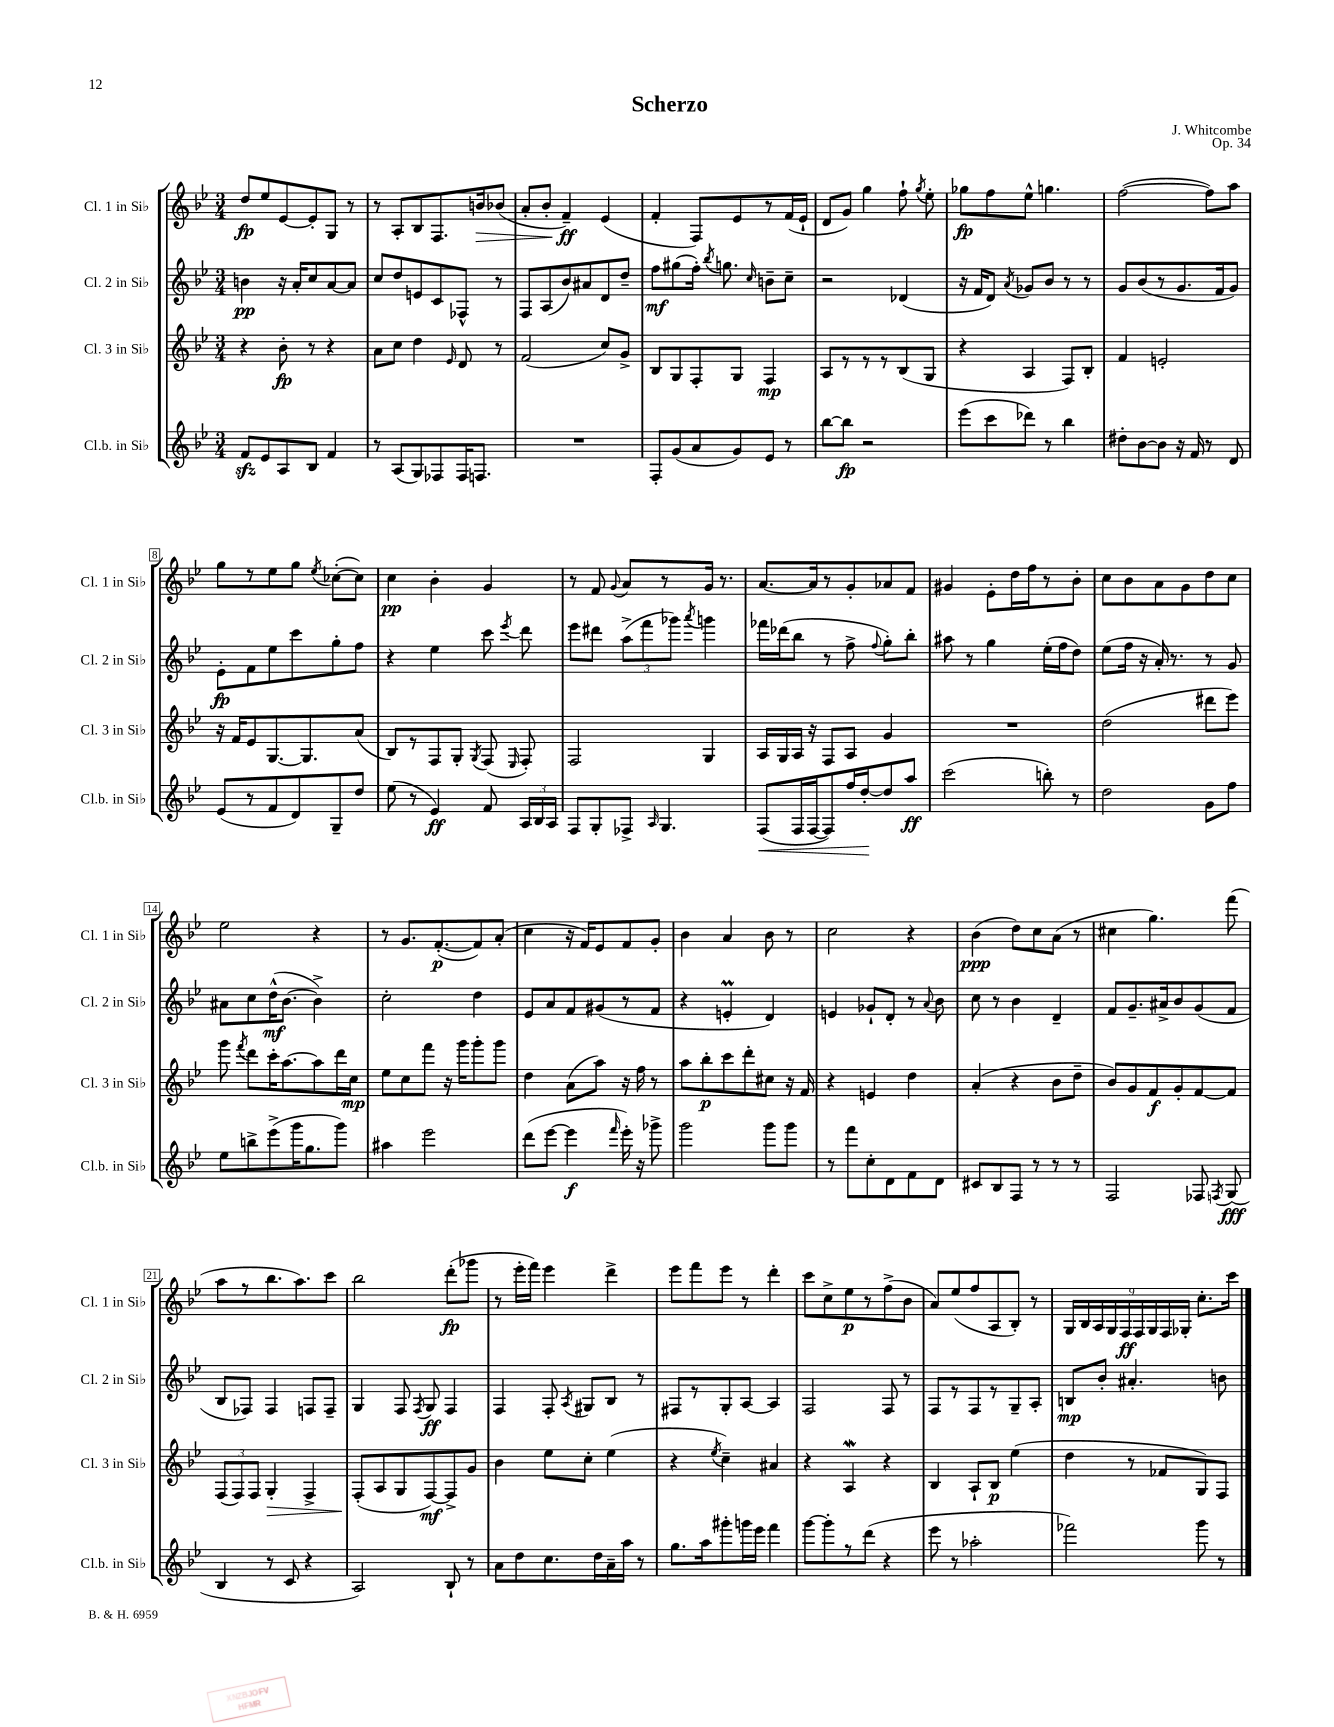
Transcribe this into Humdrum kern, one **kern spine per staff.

**kern	**kern	**kern	**kern
*staff4	*staff3	*staff2	*staff1
*clefG2	*clefG2	*clefG2	*clefG2
*k[b-e-]	*k[b-e-]	*k[b-e-]	*k[b-e-]
*M3/4	*M3/4	*M3/4	*M3/4
8f	4r	4b	8dd
8e-	.	.	8ee-
8A	8b-'	16r	[8e-
.	.	16a'	.
8B-	8r	8cc	8e-']
4f	4r	[8a	8G
.	.	8a]	8r
=	=	=	=
8r	8a	8cc	8r
(8A	8cc	8dd	8A'
8G)	4dd	8e	8B-
8F-	.	8c	8.F
.	16qqe-	.	.
16F-	8d	8F-^^	.
8.F	.	.	16b
.	8r	8r	(8b-
=	=	=	=
2.r	(2f	8F	8a'
.	.	(8A	8b-'
.	.	8b-)	4f~)
.	.	8a#	.
.	8cc)	8d	(4e-
.	8g^	8dd~	.
=	=	=	=
8F'	8B-	8ff	4f'
(8g	8G	(8gg#	.
8a	8F'	16ff')	8F)
.	.	8qbb-	.
.	.	8.gg	.
8g)	8G	.	8e-
.	.	16qqcc	.
8e-	4F	8b~	8r
8r	.	8cc~	(16f
.	.	.	16e-`
=	=	=	=
[8bb-	8A	2r	8d
8bb-]	8r	.	8g)
2r	8r	.	4gg
.	8r	.	.
.	(8B-	(4d-	8ff`
.	.	.	8qgg
.	8G	.	8ee-'
=	=	=	=
(8eee-	4r	16r	8gg-
.	.	16f	.
8ccc	.	8d)	8ff
.	.	8qa	.
8ddd-)	4A	8g-	8ee-^^
8r	.	8b-	4.gg
4bb-	8F)	8r	.
.	8B-'	8r	.
=	=	=	=
8dd#'	4f	8g	([2ff
[8b-	.	(8b-	.
8b-]	2e'	8r	.
16r	.	8.g	.
16f	.	.	.
8r	.	.	8ff])
.	.	16f	.
8d	.	8g)	8aa
=	=	=	=
(8e-	16r	8e-'	8gg
.	16f	.	.
8r	8e-	8f	8r
8f	[8.G	8ee-	8ee-
8d)	.	8ccc	8gg
.	8.G]	.	.
.	.	.	8qee-
8G~	.	8gg'	([8cc-'
8dd	(8a	8ff	8cc-])
=	=	=	=
(8ee-	8B-)	4r	4cc
8r	8r	.	.
4e-)	8F	4ee-	4b-'
.	8G'	.	.
.	8qG	.	.
8f	(8F	8ccc	4g
.	16qqE-	8qeee-	.
24A	8F')	8ddd	.
24B-	.	.	.
24A	.	.	.
=	=	=	=
8F	2F	8eee-	8r
8G'	.	8ddd#	8f
.	.	.	8qqg
8F-^	.	(12aa^	8a
.	.	12fff	.
16qqA	.	.	.
4.G	.	.	8r
.	.	12ggg-)	.
.	.	8qaaa	.
.	4G	4ggg	16g
.	.	.	8.r
=	=	=	=
(8F	16A	16fff-	[8.a
.	16G	(16ddd-	.
16F	16A	8bb-	.
[16F	16r	.	16a]
8F])	8F	8r	8r
16ff	8A	8ff^	8g'
[16dd'	.	.	.
.	.	8qqff	.
8dd]	4g	8gg')	8a-
8aa	.	8bb-'	8f
=	=	=	=
(2ccc	2.r	8aa#	4g#
.	.	8r	.
.	.	4gg	8e-'
.	.	.	16dd
.	.	.	16ff
8bb')	.	(16ee-'	8r
.	.	16ff	.
8r	.	8dd)	8b-'
=	=	=	=
2dd	(2dd	(8ee-	8cc
.	.	16ff	8b-
.	.	16r	.
.	.	16a')	8a
.	.	8.r	.
.	.	.	8g
8g	8ddd#	8r	8dd
8ff	8eee-)	8g	8cc
=	=	=	=
8ee-	8ggg	8a#	2ee-
.	8qfff	.	.
8bb^	8ddd	8cc	.
(8eee-^	16ccc'	(16dd^^	.
.	[8.aa	[8.b-	.
16ggg	.	.	.
8.gg	.	.	.
.	8aa]	4b-^])	4r
8ggg)	16ddd	.	.
.	16cc	.	.
=	=	=	=
4aa#	8ee-	2cc'	8r
.	8cc	.	8.g
2eee-	8fff	.	.
.	.	.	([8.f'
.	16r	.	.
.	16ggg	.	.
.	8ggg'	4dd	8f])
.	8ggg	.	(8a'
=	=	=	=
(8ddd	4dd	8e-	4cc
[8eee-	.	8a	.
4eee-]	(8a	8f	16r
.	.	.	16f)
.	8aa)	(8g#	8e-
16qqfff	.	.	.
16eee-')	16r	8r	8f
16r	16ff	.	.
8ggg-^	8r	8f	8g'
=	=	=	=
2ggg	8aa	4r	4b-
.	8bb-'	.	.
.	8ccc	4e'	4a
.	8ddd'	.	.
8ggg	8cc#	4d)	8b-
8ggg	16r	.	8r
.	16f	.	.
=	=	=	=
8r	4r	4e	2cc
8fff	.	.	.
8cc'	4e	8g-`	.
8d	.	8d'	.
8f	4dd	8r	4r
.	.	8qqa	.
8d	.	8b-	.
=	=	=	=
8c#	(4a'	8cc	(4b-
8B-	.	8r	.
8F	4r	4b-	8dd)
8r	.	.	8cc
8r	8b-	4d~	(8a
8r	8dd~	.	8r
=	=	=	=
2F	8b-)	8f	4cc#
.	8g	8.g~	.
.	8f	.	4.gg)
.	.	16a#^	.
.	8g'	8b-	.
8F-	[8f	(8g	.
8qF	.	.	.
(8G	8f]	8f	(8fff
=	=	=	=
4B-	(12F	8B-	8aa
.	12F)	.	.
.	.	8F-)	8r
.	12F	.	.
8r	4G'	4F-	8.bb-
8c	.	.	.
.	.	.	8.aa)
4r	4F^	8F	.
.	.	8F~	8ccc
=	=	=	=
2A)	(8F'	4G	2bb-
.	8A	.	.
.	8G	8F	.
.	.	8qF	.
.	[8F)	8G	.
8B-`	8F^]	4F	(8ddd'
8r	8g	.	8ggg-
=	=	=	=
8a	4b-	4F	8r
8dd	.	.	16eee-'
.	.	.	16fff)
8.cc	8ee-	8F'	4eee-
.	.	8qA	.
.	8cc'	8G#	.
16dd	.	.	.
16a~	(4ee-	8B-	4ddd^
16aa	.	.	.
8r	.	8r	.
=	=	=	=
8.gg	4r	8F#	8eee-
.	.	8r	8fff
16aa	.	.	.
.	8qee-	.	.
8ggg#'	4cc~)	8G'	8eee-
16ggg	.	[8A	8r
16eee-	.	.	.
4fff	4a#	4A]	4ddd'
=	=	=	=
[8ggg	4r	2F	8ccc
8ggg']	.	.	8cc^
8r	4A	.	8ee-
(8ddd	.	.	8r
4r	4r	8F	(8ff^
.	.	8r	8b-
=	=	=	=
8eee-	4B-	8F	8a)
8r	.	8r	(8ee-
2aa-'	8A`	8F	8ff
.	8B-	8r	8A
.	(4ee-	8G~	8B-')
.	.	8A'	8r
=	=	=	=
2fff-)	4dd	8B	18G
.	.	.	18B-
.	.	.	18A
.	.	8b-'	.
.	.	.	18G
.	.	.	18F
.	8r	4.a#'	.
.	.	.	18F
.	.	.	18G
.	8f-	.	.
.	.	.	18F
.	.	.	18G-'
8ggg	8G)	.	8.cc'
8r	8F	8b	.
.	.	.	16ccc
==	==	==	==
*-	*-	*-	*-
